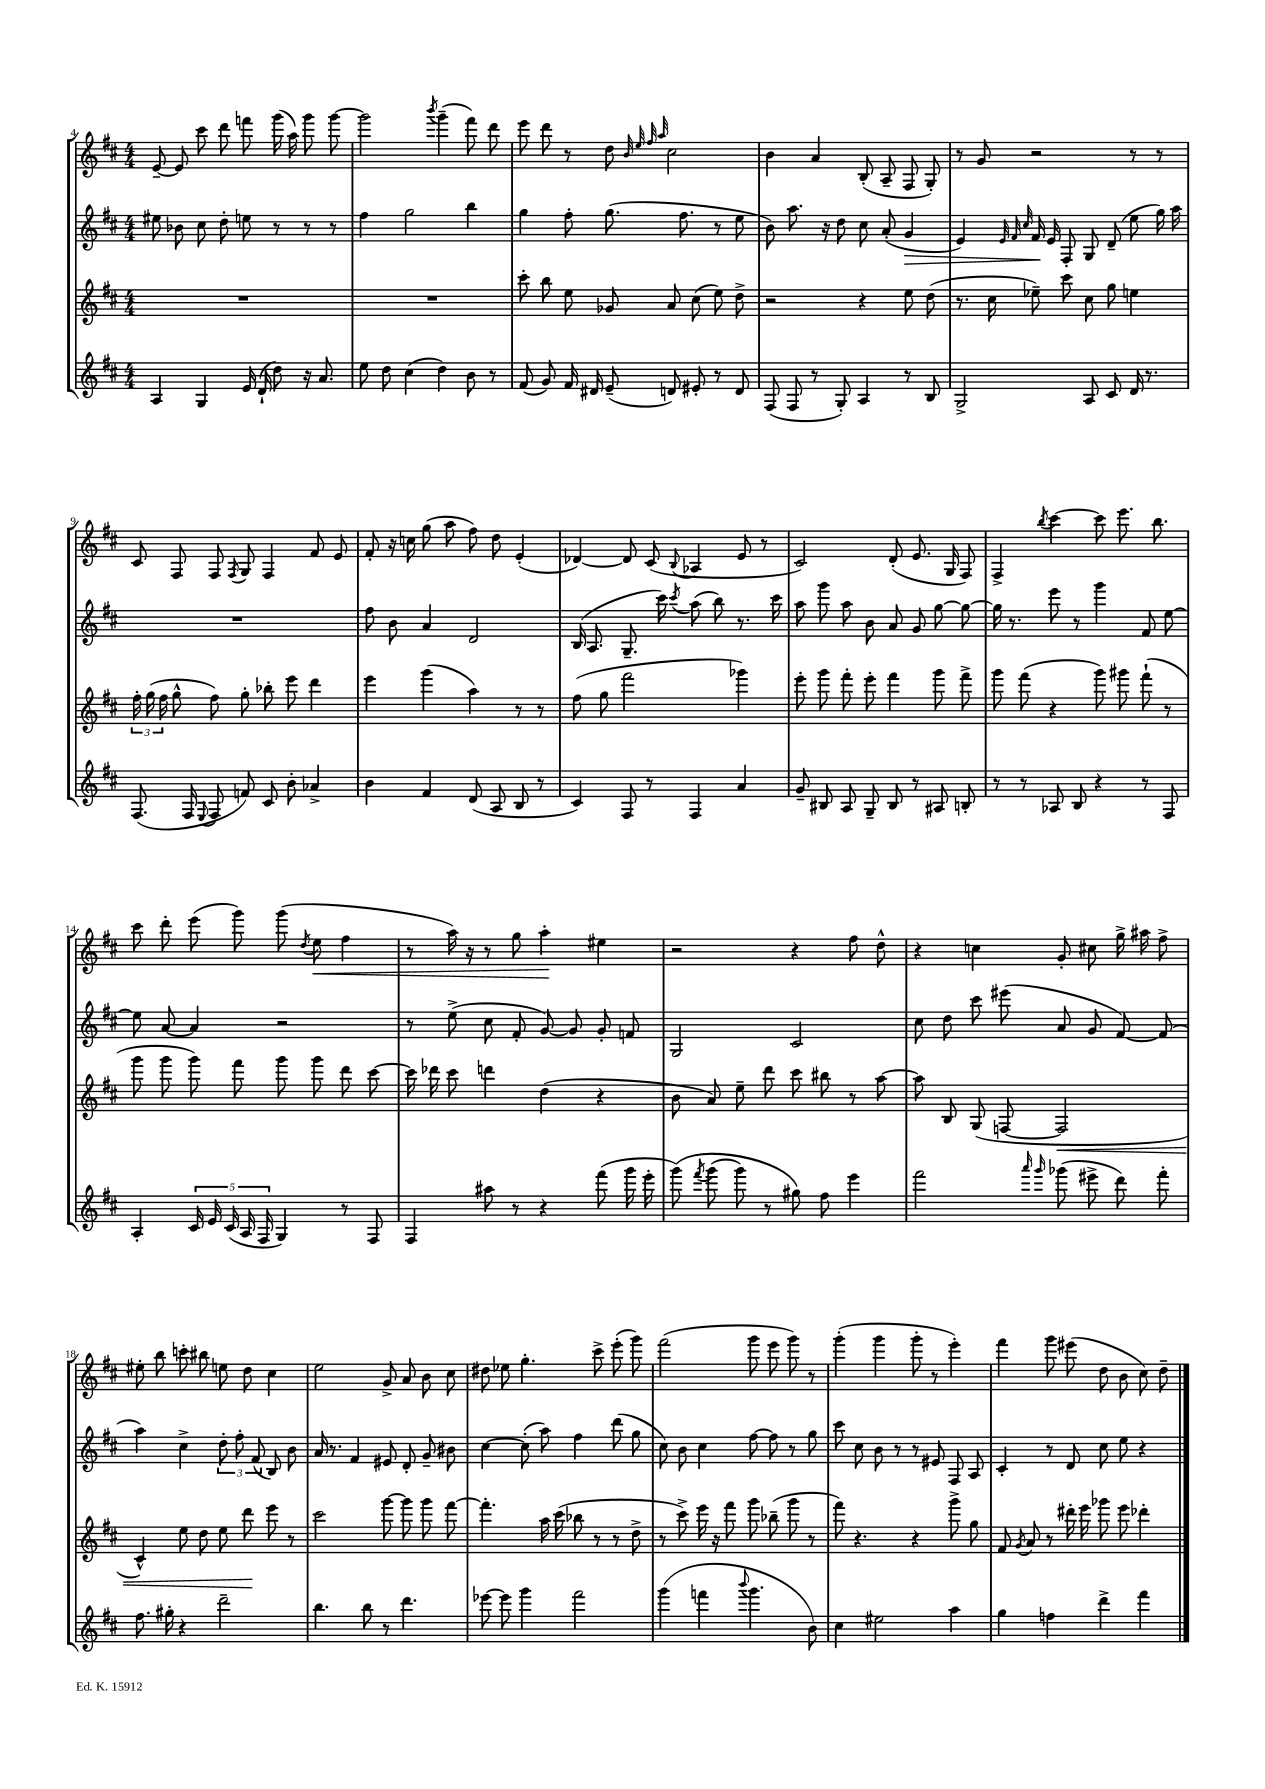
<<
\new StaffGroup <<
\new Staff = "s0" {
    \clef treble \key d \major \numericTimeSignature \time 4/4
    \autoBeamOff e'8~-- e'8 cis'''8 d'''8 f'''8 g'''16( a''16) g'''8 g'''8~ |
    g'''2 \acciaccatura { b'''8 } g'''4--( fis'''8) d'''8 |
    e'''8 d'''8 r8 d''8 \grace { b'32 e''32 fis''32 a''32 } cis''2 |
    b'4 a'4 b8-.( a8-- fis8 g8-.) |
    r8 g'8 r2 r8 r8 |
    cis'8 fis8 fis8 \acciaccatura { fis8 } g8 fis4 fis'8 e'8 |
    fis'8-. r16 c''16 g''8( a''8 fis''8) d''8 e'4-.( |
    des'4~) des'8 cis'8( \appoggiatura { b8 } aes4 e'8 r8 |
    cis'2) d'8-.( e'8. g16 fis8) |
    fis4-> \acciaccatura { b''8 } cis'''4~ cis'''8 e'''8. b''8. |
    cis'''8 d'''8-. e'''8( g'''8) g'''8( \acciaccatura { d''8 } e''8\< fis''4 |
    r8 a''16) r16 r8 g''8 a''4-.\! eis''4 |
    r2 r4 fis''8 d''8-^ |
    r4 c''4 g'8-. cis''8 g''16-> ais''16 fis''8-> |
    eis''8-. b''8 c'''8-. bis''8 e''8 d''8 cis''4 |
    e''2 g'8-> a'8 b'8 cis''8 |
    dis''8 ees''8 g''4.-. cis'''8-> e'''8-.( g'''8) |
    fis'''2( g'''8 e'''8 g'''8) r8 |
    g'''4-.( g'''4 g'''8-. r8 e'''4-.) |
    fis'''4 g'''8 eis'''8( d''8 b'8 cis''8) d''8-- \bar "|." |
}
\new Staff = "s1" {
    \clef treble \key d \major \numericTimeSignature \time 4/4
    \autoBeamOff eis''8 bes'8 cis''8 d''8-. e''8 r8 r8 r8 |
    fis''4 g''2 b''4 |
    g''4 fis''8-. g''8.( fis''8. r8 e''8 |
    b'8) a''8. r16 d''8 cis''8 a'8-.( g'4\> |
    e'4) \grace { e'32 fis'32 cis''32 } fis'16\! e'16 fis8-. g8 d'8--( e''8 g''16) a''16 |
    R1 |
    fis''8 b'8 a'4 d'2 |
    b16( a8. g8.-- cis'''16) \acciaccatura { cis'''8 } a''8( b''8) r8. cis'''16 |
    a''8 g'''8 a''8 b'8 a'8 g'8 g''8~ g''8~ |
    g''16 r8. e'''8 r8 g'''4 fis'8 e''8~ |
    e''8 a'8~ a'4 r2 |
    r8 e''8->( cis''8 fis'8-. g'8~) g'8 g'8-. f'8 |
    g2 cis'2 |
    cis''8 d''8 cis'''8 eis'''8( a'8 g'8 fis'8~) fis'8( |
    a''4) cis''4-> \tuplet 3/2 { d''8-. fis''8-. fis'8( } b8) b'8 |
    a'16 r8. fis'4 eis'8 d'8-. g'8-- bis'8 |
    cis''4~ cis''8-.( a''8) fis''4 d'''8( g''8 |
    cis''8) b'8 cis''4 fis''8~ fis''8 r8 g''8 |
    cis'''8 cis''8 b'8 r8 r8 eis'8 fis8 a8 |
    cis'4-. r8 d'8 cis''8 e''8 r4 \bar "|." |
}
\new Staff = "s2" {
    \clef treble \key d \major \numericTimeSignature \time 4/4
    \autoBeamOff R1 |
    R1 |
    cis'''8-. b''8 e''8 ges'8 a'8 cis''8( e''8) d''8-> |
    r2 r4 e''8 d''8( |
    r8. cis''16 ees''8--) cis'''8 cis''8 g''8 e''4 |
    \tuplet 3/2 { fis''16-. g''16( fis''16 } g''8-^ fis''8) g''8-. bes''8-. e'''8 d'''4 |
    e'''4 g'''4( a''4) r8 r8 |
    fis''8( g''8 fis'''2 ges'''4) |
    e'''8-. g'''8 fis'''8-. e'''8-. fis'''4 g'''8 fis'''8-> |
    g'''8 fis'''8( r4 g'''8) gis'''8 fis'''8-!( r8 |
    g'''8 g'''8 g'''8) fis'''8 g'''8 g'''8 d'''8 cis'''8~ |
    cis'''16 des'''16 cis'''8 d'''4 d''4( r4 |
    b'8 a'8) e''8-- d'''8 cis'''8 bis''8 r8 a''8~ |
    a''8 b8 g8( f8~ f2\< |
    cis'4-^) e''8 d''8 e''8 d'''8\! e'''8 r8 |
    cis'''2 g'''8~ g'''8 g'''8 fis'''8~ |
    fis'''4.-. a''16 cis'''16( bes''8 r8 r8 d''8-> |
    r8 cis'''8->) e'''16 r16 fis'''8 g'''8 bes''8--( g'''8 r8 |
    fis'''8) r4. r4 g'''8-> g''8 |
    fis'8 \acciaccatura { g'8 } a'8 r8 dis'''16-. e'''16 ges'''8 e'''8 des'''4-. \bar "|." |
}
\new Staff = "s3" {
    \clef treble \key d \major \numericTimeSignature \time 4/4
    \autoBeamOff a4 g4 e'16 d'16-!( d''8) r16 a'8. |
    e''8 d''8 cis''4( d''4) b'8 r8 |
    fis'8( g'8) fis'16 dis'16 e'8--( d'8) eis'8-. r8 d'8 |
    fis8( fis8 r8 g8-.) a4 r8 b8 |
    g2-> a8 cis'8 d'16 r8. |
    fis8.( fis16 \appoggiatura { e8 } fis8 f'8) cis'8 b'8-. aes'4-> |
    b'4 fis'4 d'8( a8 b8 r8 |
    cis'4) fis8 r8 fis4 a'4 |
    g'8-- bis8 a8 g8-- bis8 r8 ais8 b8-. |
    r8 r8 aes8 b8 r4 r8 fis8 |
    a4-. \tuplet 5/4 { cis'16 e'16 cis'16( a16 fis16 } g4) r8 fis8 |
    fis4 ais''8 r8 r4 fis'''8( g'''16 e'''16-. |
    g'''8)\( \acciaccatura { fis'''8 } g'''8( g'''8) r8 gis''8\) fis''8 e'''4 |
    fis'''2 \grace { a'''16 g'''16 } ges'''8( eis'''8-> d'''8) fis'''8-. |
    fis''8. gis''16-. r4 d'''2-- |
    b''4. b''8 r8 d'''4. |
    ees'''8~ ees'''8 g'''4 fis'''2 |
    g'''4( f'''4 \appoggiatura { b'''8 } g'''4. b'8) |
    cis''4 eis''2 a''4 |
    g''4 f''4 d'''4-> fis'''4 \bar "|." |
}
>>
>>
\layout { \context { \Score currentBarNumber = #4 } }
